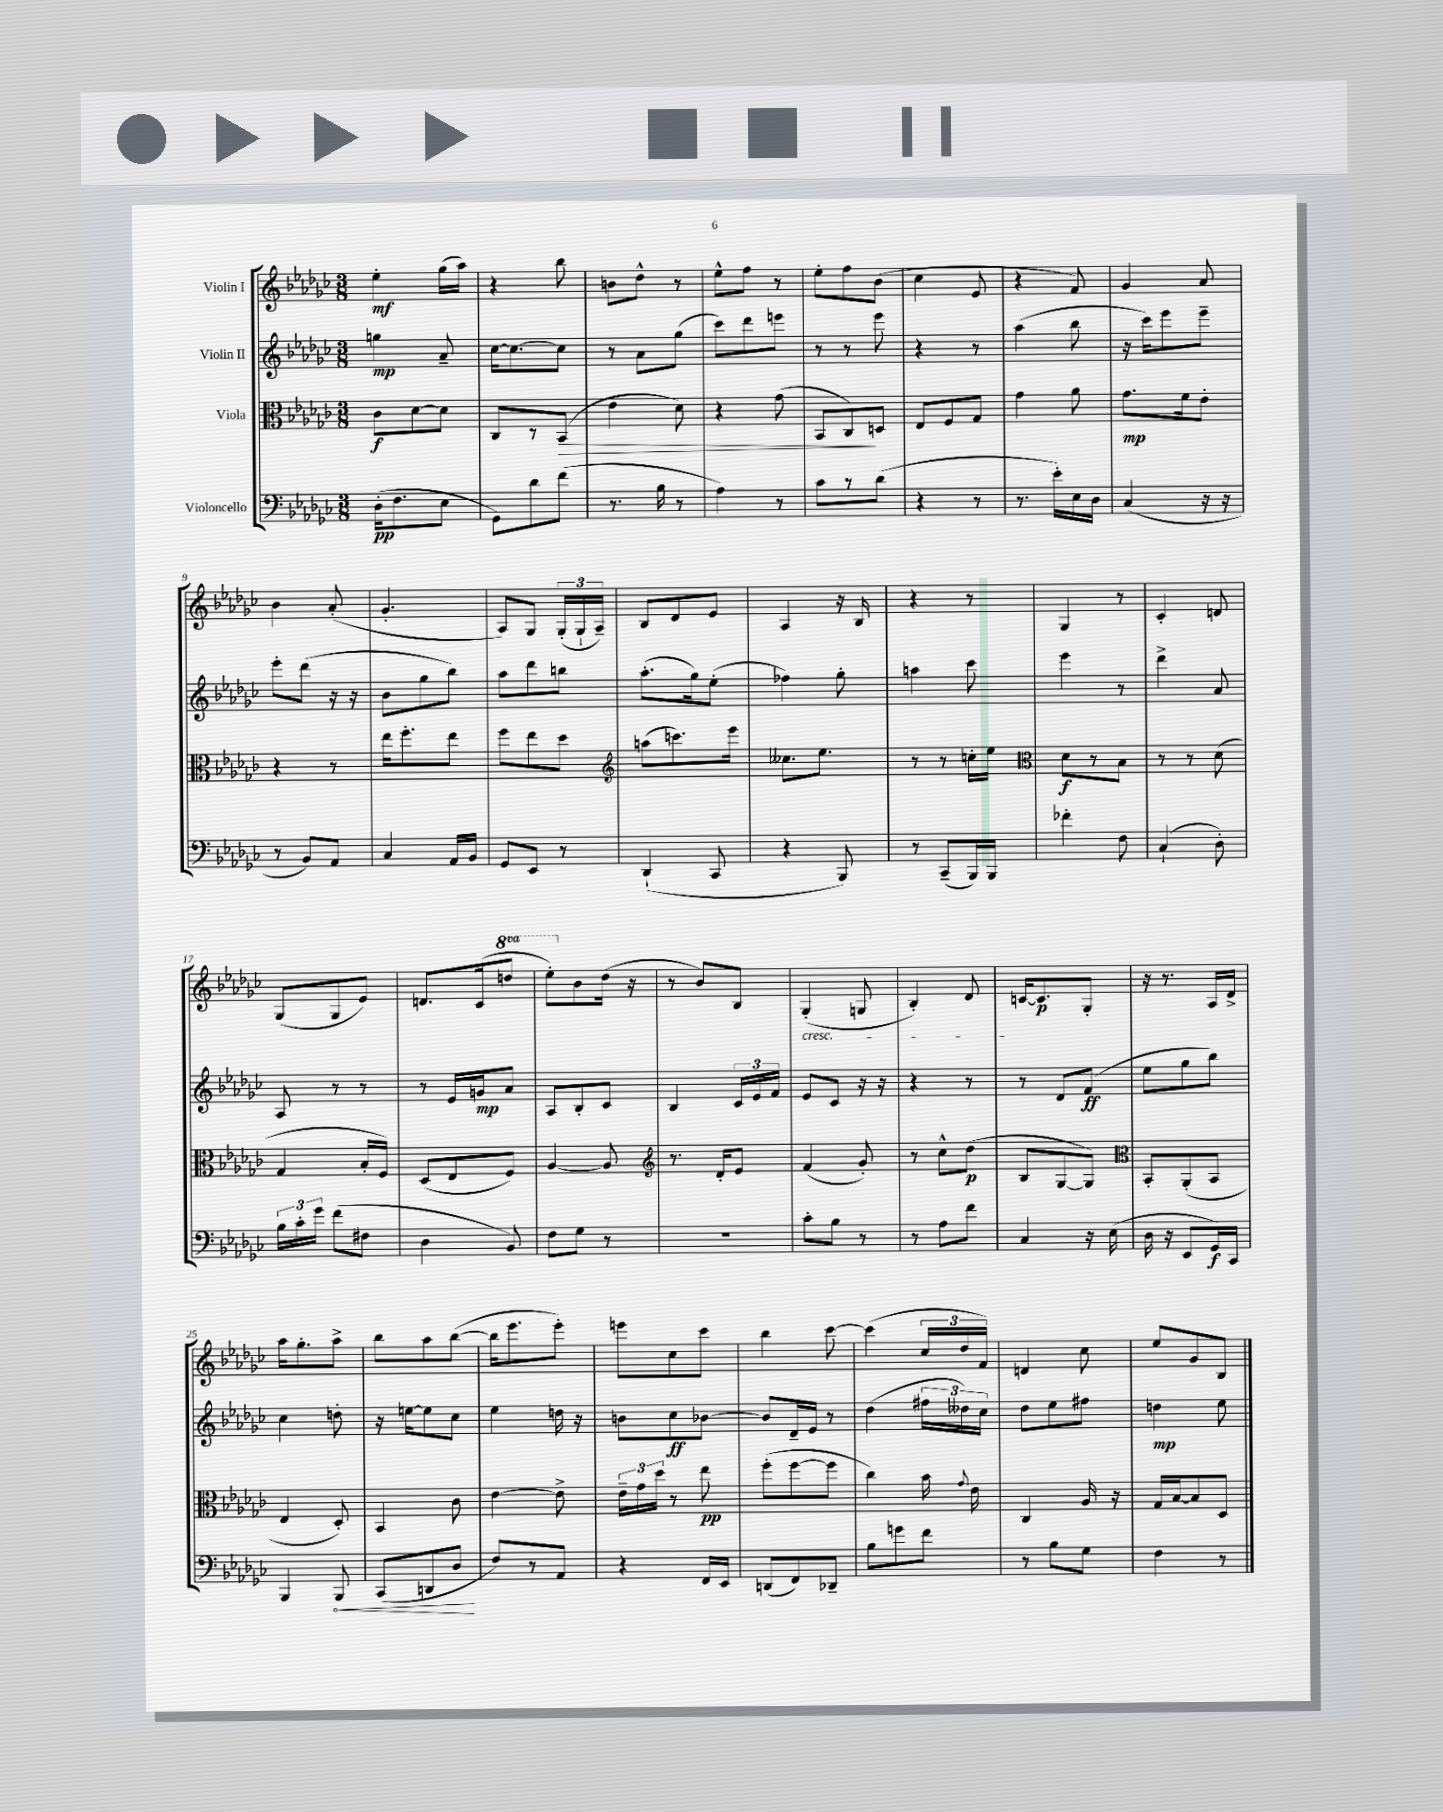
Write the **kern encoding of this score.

**kern	**dynam	**kern	**dynam	**kern	**dynam	**kern	**dynam
*part4	*part4	*part3	*part3	*part2	*part2	*part1	*part1
*staff4	*staff4	*staff3	*staff3	*staff2	*staff2	*staff1	*staff1
*I"Violoncello	*	*I"Viola	*	*I"Violin II	*	*I"Violin I	*
*clefF4	*	*clefC3	*	*clefG2	*	*clefG2	*
*k[b-e-a-d-g-c-]	*	*k[b-e-a-d-g-c-]	*	*k[b-e-a-d-g-c-]	*	*k[b-e-a-d-g-c-]	*
*M3/8	*	*M3/8	*	*M3/8	*	*M3/8	*
=1	=1	=1	=1	=1	=1	=1	=1
(16D-'\KL	pp	8c-\L	f	4ggn\	mp	4ee-'\	mf
8.F\	.	.	.	.	.	.	.
.	.	[8d-\	.	.	.	.	.
8E-\J	.	8d-\J]	.	8a-~/	.	(16gg-\LL	.
.	.	.	.	.	.	16aa-\JJ)	.
=2	=2	=2	=2	=2	=2	=2	=2
8GG-\L)	.	8C-/L	.	[16cc-\KL	.	4r	.
.	.	.	.	8.cc-\_	.	.	.
8d-\	.	8r	.	.	.	.	.
!	!	!	!LO:HP:b	!	!	!	!
(8f\J	.	(8BB-/J	>	8cc-\J]	.	8bb-\	.
=3	=3	=3	=3	=3	=3	=3	=3
8.r	.	4e-\	.	8r	.	8bn\L	.
.	.	.	.	8a-\L	.	8dd-^^\J	.
16B-\	.	.	.	.	.	.	.
8r	.	8d-\)	.	(8gg-\J	.	8r	.
=4	=4	=4	=4	=4	=4	=4	=4
4A-\)	.	4r	.	8ccc-\L)	.	8ee-^^\L	.
.	.	.	.	8ddd-\	.	8ff\J	.
8r	.	(8g-\	.	8eeen\J	.	8r	.
=5	=5	=5	=5	=5	=5	=5	=5
8c-\L	.	8BB-/L	.	8r	.	8ee-'\L	.
8r	.	8C-/)	.	8r	.	8ff\	.
(8d-\J	.	8Dn/J	]	8eee-\	.	(8b-\J	.
=6	=6	=6	=6	=6	=6	=6	=6
4r	.	8E-/L	.	4r	.	4cc-\	.
.	.	8F/	.	.	.	.	.
8r	.	8G-/J	.	8r	.	8e-/	.
=7	=7	=7	=7	=7	=7	=7	=7
8.r	.	4g-\	.	(4aa-\	.	4r	.
16e-'\LL)	.	.	.	.	.	.	.
16E-\	.	8a-\	.	8bb-\	.	8f/)	.
16D-\JJ	.	.	.	.	.	.	.
=8	=8	=8	=8	=8	=8	=8	=8
(4C-/	.	8.g-\L	mp	16r	.	4g-/	.
.	.	.	.	16ccc-\KL)	.	.	.
.	.	.	.	8eee-\	.	.	.
.	.	16f\k	.	.	.	.	.
16r	.	8e-'\J	.	8eee-~\J	.	8a-/	.
16r	.	.	.	.	.	.	.
!!LO:LB:g=z
=9	=9	=9	=9	=9	=9	=9	=9
8r	.	4r	.	8eee-'\L	.	4b-\	.
8BB-/L)	.	.	.	(8ddd-\J	.	.	.
8AA-/J	.	8r	.	16r	.	(8a-'/	.
.	.	.	.	16r	.	.	.
=10	=10	=10	=10	=10	=10	=10	=10
4C-/	.	16ee-\KL	.	8b-\L	.	4.g-'/	.
.	.	8.ff'\	.	.	.	.	.
.	.	.	.	8gg-\	.	.	.
16AA-/LL	.	8ee-\J	.	8bb-\J)	.	.	.
16BB-/JJ	.	.	.	.	.	.	.
=11	=11	=11	=11	=11	=11	=11	=11
8GG-/L	.	8ff\L	.	8aa-\L	.	8A-/L)	.
8EE-/J	.	8ee-\	.	8ddd-\	.	8G-/J	.
8r	.	8dd-\J	.	8bbn\J	.	(24G-'/LL	.
.	.	.	.	.	.	24G-`/	.
.	.	.	.	.	.	24A-~/JJ)	.
=12	=12	=12	=12	=12	=12	=12	=12
*	*	*clefG2	*	*	*	*	*
(4DD-`/	.	(8aan\L	.	(8.aa-'\L	.	8B-/L	.
.	.	8.cccn\)	.	.	.	8d-/	.
.	.	.	.	16gg-\k)	.	.	.
8CC-/	.	.	.	(8ee-'\J	.	8e-/J	.
.	.	16eee-\Jk	.	.	.	.	.
=13	=13	=13	=13	=13	=13	=13	=13
4r	.	8.cc--X\L	.	4ff-X\)	.	4A-/	.
.	.	8.ee-\J	.	.	.	.	.
8BBB-/)	.	.	.	8gg-'\	.	16r	.
.	.	.	.	.	.	16B-/	.
=14	=14	=14	=14	=14	=14	=14	=14
8r	.	8r	.	4aan\	.	4r	.
(8CC-~/L	.	8r	.	.	.	.	.
16BBB-/L)	.	16ccn'\LL	.	8ccc-\	.	8r	.
16BBB-/JJ	.	16ee-\JJ	.	.	.	.	.
=15	=15	=15	=15	=15	=15	=15	=15
*	*	*clefC3	*	*	*	*	*
4f-X'\	.	8d-\L	f	4eee-\	.	4G-/	.
.	.	8r	.	.	.	.	.
8F\	.	8B-\J	.	8r	.	8r	.
=16	=16	=16	=16	=16	=16	=16	=16
(4C-`/	.	8r	.	4ddd-^\	.	4c-'/	.
.	.	8r	.	.	.	.	.
8D-'\)	.	(8d-\	.	8a-/	.	8dn/	.
!!LO:LB:g=z
=17	=17	=17	=17	=17	=17	=17	=17
24B-\LL	.	4G-/	.	8A-/	.	(8G-/L	.
24c-'\	.	.	.	.	.	.	.
24g-\JJ	.	.	.	.	.	.	.
(8f\L	.	.	.	8r	.	8G-/	.
8F#X\J	.	16B-'/LL	.	8r	.	8e-/J)	.
.	.	16F/JJ)	.	.	.	.	.
=18	=18	=18	=18	=18	=18	=18	=18
4D-\	.	(8D-/L	.	8r	.	8.dn/L	.
.	.	8E-/	.	16e-/LL	.	.	.
.	.	.	.	16gn/J	mp	(16c-/k	.
*	*	*	*	*	*	*8va	*
8BB-/)	.	8F/J)	.	8a-/J	.	8dddn/J	.
=19	=19	=19	=19	=19	=19	=19	=19
8F\L	.	[4A-/	.	8A-/L	.	8eee-'\L)	.
*	*	*	*	*	*	*X8va	*
8G-\J	.	.	.	8B-'/	.	8b-\	.
8r	.	8A-/]	.	8c-/J	.	(16dd-\Jk	.
.	.	.	.	.	.	16r	.
=20	=20	=20	=20	=20	=20	=20	=20
*	*	*clefG2	*	*	*	*	*
4.r	.	8.r	.	4B-/	.	8r	.
.	.	.	.	.	.	8b-/L)	.
.	.	16d-'/KL	.	.	.	.	.
.	.	8e-/J	.	24c-/LL	.	8B-/J	.
.	.	.	.	24e-/	.	.	.
.	.	.	.	24f/JJ	.	.	.
=21	=21	=21	=21	=21	=21	=21	=21
!	!	!	!	!	!	!LO:TX:b:i:t=cresc.	!
8c-'\L	.	(4f/	.	8e-/L	.	(4G-'/	.
8B-\J	.	.	.	8c-/J	.	.	.
8r	.	8g-'/)	.	16r	.	8Gn/	.
.	.	.	.	16r	.	.	.
=22	=22	=22	=22	=22	=22	=22	=22
8r	.	8r	.	4r	.	4B-'/)	.
8A-\L	.	8cc-^^\L	.	.	.	.	.
8f\J	.	(8dd-\J	p	8r	.	8d-/	.
=23	=23	=23	=23	=23	=23	=23	=23
4C-/	.	8B-/L	.	8r	.	[16cn/KL	.
.	.	.	.	.	.	8.c/]	p
.	.	[8G-/	.	8d-/L	.	.	.
16r	.	8G-/J])	.	(8f/J	ff	8G-'/J	.
(16E-\	.	.	.	.	.	.	.
=24	=24	=24	=24	=24	=24	=24	=24
*	*	*clefC3	*	*	*	*	*
16D-\	.	8BB-'/L	.	8ee-\L	.	16r	.
16r	.	.	.	.	.	8.r	.
8EE-/L	.	(8AA-'/	.	8gg-\	.	.	.
16GG-/L)	f	8BB-/J	.	8bb-\J)	.	16A-/LL	.
16CC-/JJ	.	.	.	.	.	16d-^/JJ	.
!!LO:LB:g=z
=25	=25	=25	=25	=25	=25	=25	=25
4BBB-/	.	4E-/	.	4cc-\	.	16aa-\KL	.
.	.	.	.	.	.	8.gg-'\	.
!	!LO:HP:b	!	!	!	!	!	!
8BBB-/	<	8D-'/)	.	8ddn'\	.	8aa-^\J	.
=26	=26	=26	=26	=26	=26	=26	=26
(8CC-/L	.	4BB-/	.	16r	.	8bb-\L	.
.	.	.	.	[16een\KL	.	.	.
8DDn/	.	.	.	8ee\]	.	8aa-\	.
8D-/J	.	8c-\	.	8cc-\J	.	([8bb-\J	.
.	[	.	.	.	.	.	.
=27	=27	=27	=27	=27	=27	=27	=27
8F/L)	.	[4e-\	.	4ee-\	.	16bb-\KL]	.
.	.	.	.	.	.	8.eee-\	.
8r	.	.	.	.	.	.	.
8AA-/J	.	8e-^\]	.	16ddn\	.	8eee-'\J)	.
.	.	.	.	16r	.	.	.
=28	=28	=28	=28	=28	=28	=28	=28
4r	.	24e-~\LL	.	8bn\L	.	8eeen\L	.
.	.	24g-\	.	.	.	.	.
.	.	24dd-\JJ	.	.	.	.	.
.	.	8r	.	8cc-\	ff	8cc-\	.
16FF/LL	.	8ee-\	pp	[8b-X\J	.	8ccc-\J	.
16EE-/JJ	.	.	.	.	.	.	.
=29	=29	=29	=29	=29	=29	=29	=29
(8DDn/L	.	(8ff'\L	.	8b-/L]	.	4bb-\	.
8FF/)	.	[8ff\	.	16d-~/L	.	.	.
.	.	.	.	16e-/JJ	.	.	.
8DD-X~/J	.	8ff\J]	.	8r	.	[8ccc-\	.
=30	=30	=30	=30	=30	=30	=30	=30
8B-\L	.	4cc-\)	.	(4dd-\	.	(4ccc-\]	.
8gn\	.	.	.	.	.	.	.
8f\J	.	16b-\	.	24ff#X\LL	.	24cc-/LL	.
.	.	.	.	24dd--X\)	.	24dd-/	.
.	.	8qqg-/	.	.	.	.	.
.	.	16e-\	.	.	.	.	.
.	.	.	.	24cc-\JJ	.	24f/JJ)	.
=31	=31	=31	=31	=31	=31	=31	=31
8r	.	4C-/	.	8dd-\L	.	4dn/	.
8B-\L	.	.	.	8ee-\	.	.	.
8G-\J	.	16A-/	.	8ff#X\J	.	8cc-\	.
.	.	16r	.	.	.	.	.
=32	=32	=32	=32	=32	=32	=32	=32
4F\	.	16G-/LL	.	4ddn\	mp	8ee-/L	.
.	.	[16B-/J	.	.	.	.	.
.	.	8B-/]	.	.	.	8g-/	.
8r	.	8D-/J	.	8ee-\	.	8B-/J	.
==	==	==	==	==	==	==	==
*-	*-	*-	*-	*-	*-	*-	*-
